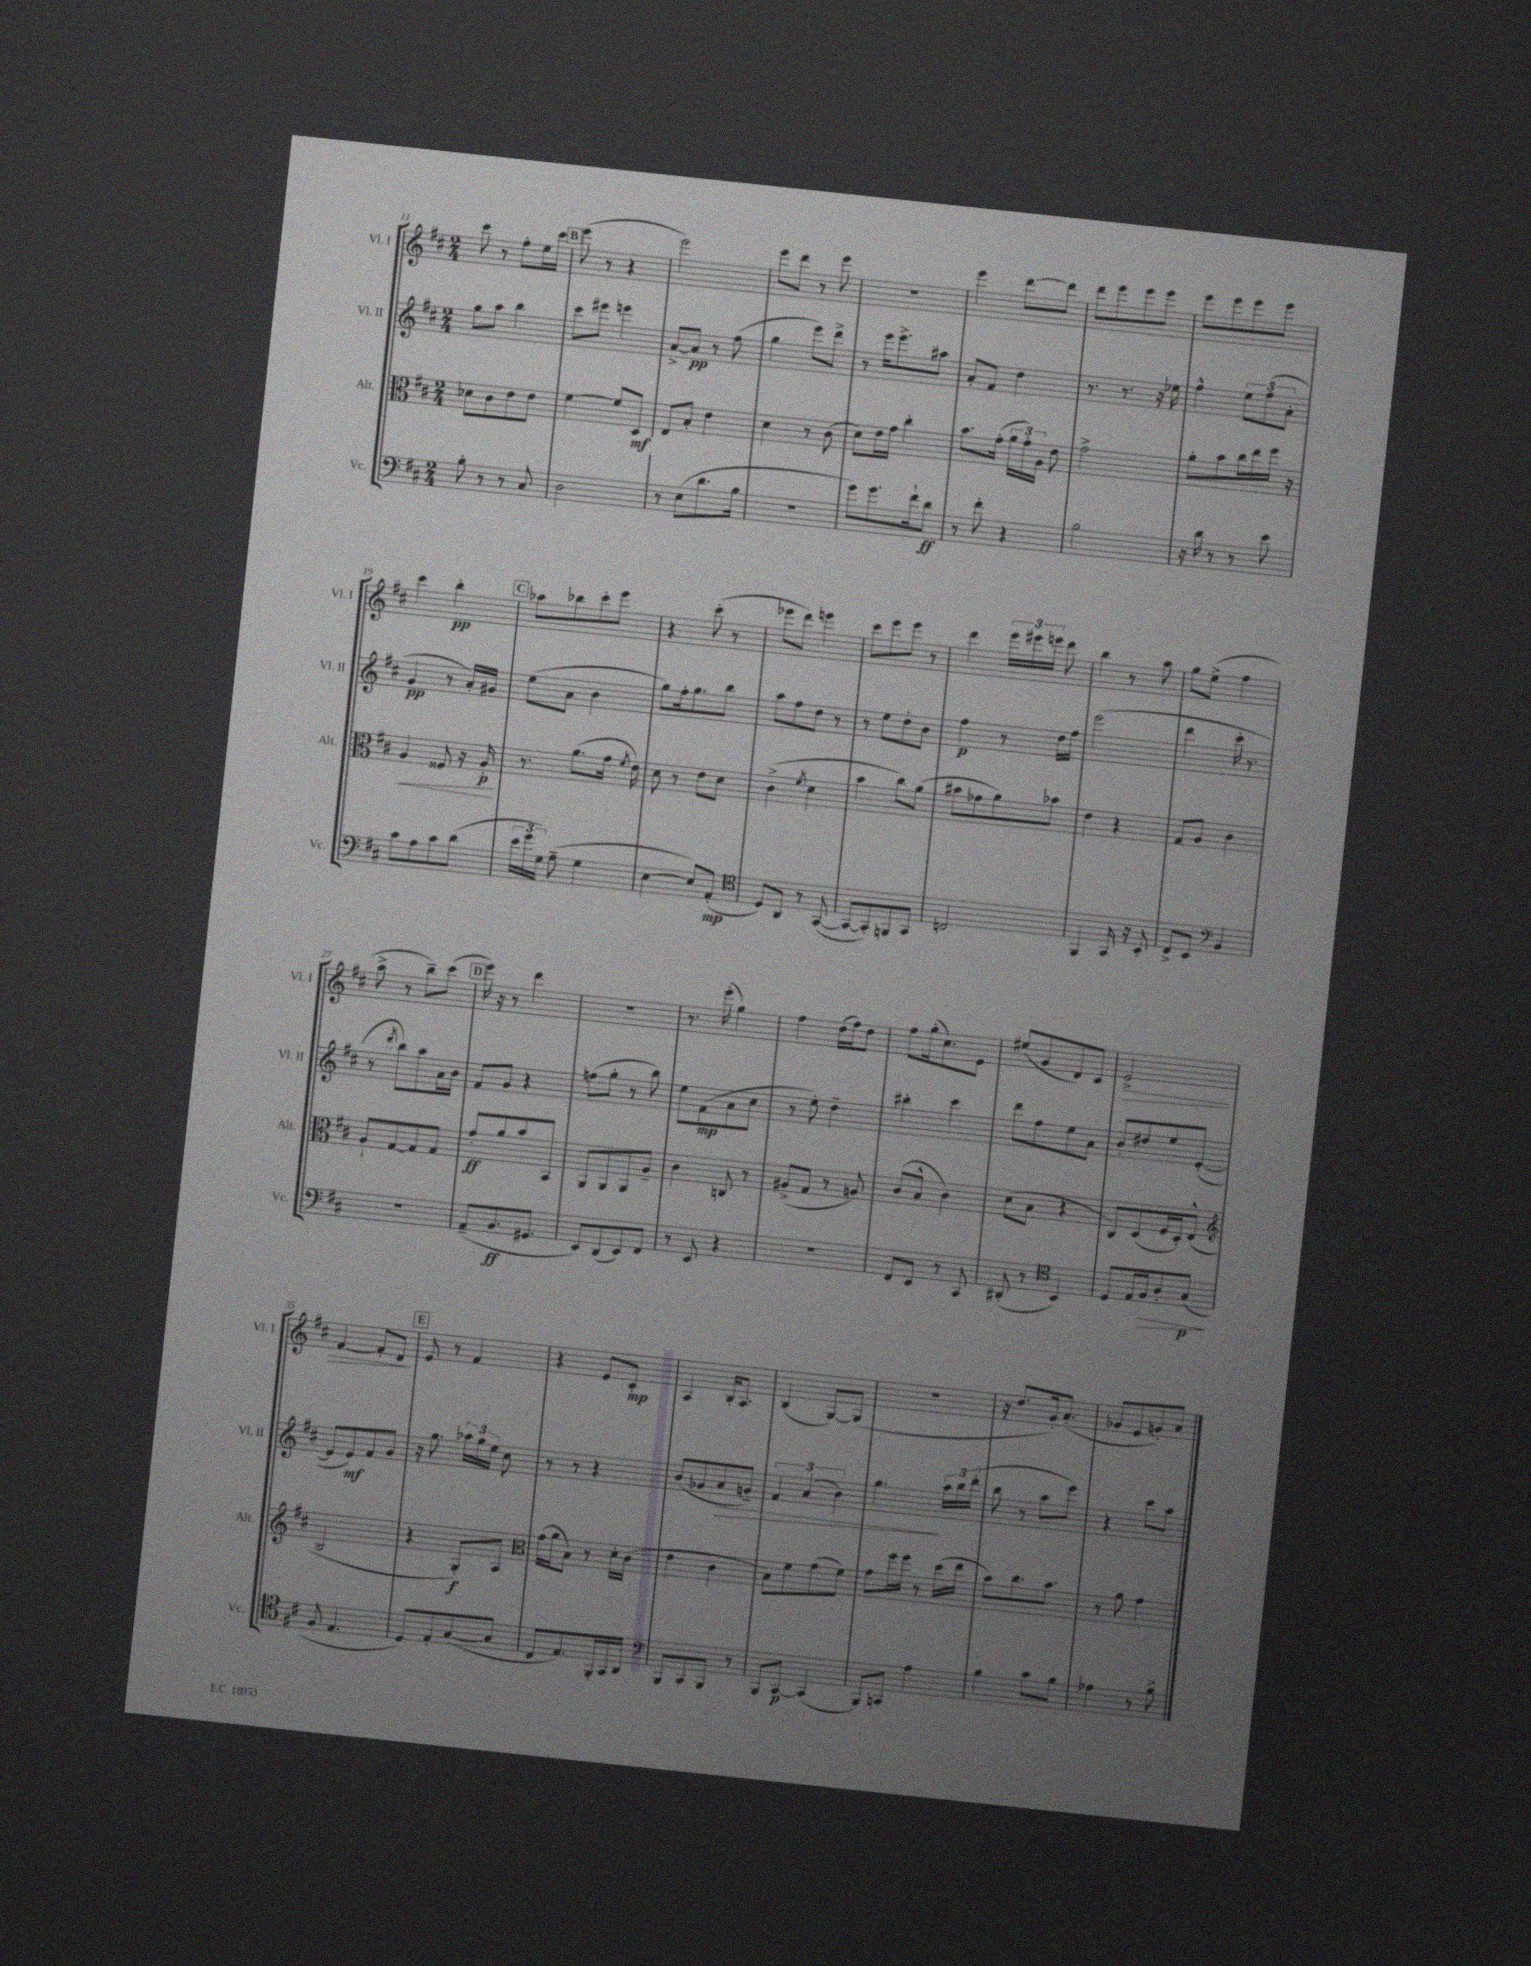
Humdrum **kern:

**kern	**kern	**kern	**kern
*staff4	*staff3	*staff2	*staff1
*clefF4	*clefC3	*clefG2	*clefG2
*k[f#c#]	*k[f#c#]	*k[f#c#]	*k[f#c#]
*M2/4	*M2/4	*M2/4	*M2/4
8B'	8d-	8gg	8ccc#
8r	8c#	8aa	8r
8r	8e	4bb	8ff#'
8C#	8e	.	16ee
.	.	.	16ccc#
=	=	=	=
2D	[4f#	8ccc#	(8eee
.	.	8eee#	8r
.	8f#]	4eee	4r
.	8D	.	.
=	=	=	=
8r	8E	[8a^	2eee)
(8E	8B'	8a]	.
8.d	4e	8r	.
.	.	(8ff#	.
16B	.	.	.
=	=	=	=
2r	4d	4gg	8eee
.	.	.	8ddd
.	8r	8eee)	8r
.	(8c#	8ddd^	8eee
=	=	=	=
8g)	8d)	8r	2r
8.g	16e	16eee	.
.	16g	8.eee^	.
.	4cc#'	.	.
16f#`	.	.	.
8d	.	8aa#	.
=	=	=	=
8r	8.b	8a'	4eee
8f#'	.	8f#	.
.	(16g'	.	.
4r	24a	4dd	[8ddd
.	24g')	.	.
.	24A	.	.
.	8e	.	8ddd]
=	=	=	=
2B	2g^	8.r	8ddd
.	.	.	8eee
.	.	8.r	.
.	.	.	8eee
.	.	16r	8eee
.	.	16ee-	.
=	=	=	=
16r	8a'	4ff#^^	8eee
16d	.	.	.
8r	8b	.	8eee
8r	16cc#	12ee	8eee
.	16ee	.	.
.	.	(12ff#	.
8e	16ff#	.	8eee
.	.	12a'	.
.	16r	.	.
=	=	=	=
8c#	4A	4g	4ccc#
8A	.	.	.
8c#	8F##	8r	4bb'
(8d	16r	16a')	.
.	16A'	16g#	.
=	=	=	=
24e	8.r	(8ee	8aa-
24g	.	.	.
24G)	.	.	.
(8A~	.	8a	8bb-
.	(8.a	.	.
4G	.	4b	8ccc#'
.	16g	.	8eee
.	8qf#	.	.
.	16e)	.	.
=	=	=	=
[4E	8d	8gg)	4r
.	8r	16ff#'	.
.	.	8.gg	.
8E])	8e	.	(8ccc#'
(8AA'	8d	8bb	8r
=	=	=	=
*clefC4	*	*	*
8D)	(4c#^	8aa	8eee-
8AA	.	8ff#	8ddd)
.	8qf#	.	.
8r	4d	8dd	4eee
([8GG	.	8r	.
=	=	=	=
8GG_	4b	8r	8ccc#
8GG'])	.	8ee	8eee
8FF	8cc#)	8dd'	8eee
8GG	(8a	8b	8r
=	=	=	=
2C	8b#	4ff#	4ddd
.	8g-	.	.
.	8a)	8r	24eee
.	.	.	24eee#
.	.	.	24eee
.	8b-	16dd	8ddd
.	.	16ff#	.
=	=	=	=
4FF#	4e	(2eee	4bb
16GG	4r	.	8r
16r	.	.	.
8BB'	.	.	8aa
=	=	=	=
8C#^	8G	4ddd	8gg
8BB	8A	.	(8ee^
*clefF4	*	*	*
4BB	4c#	16ccc#'	4ff#
.	.	8.r	.
=	=	=	=
2r	8A`	8r	8aa^
.	.	8qddd	.
.	[8G	8bb)	8r
.	8G]	8aa	8bb~)
.	8G	16a	(8ccc#
.	.	16b	.
=	=	=	=
(8AA~	8g'	8f#	16eee)
.	.	.	16r
8.BB	8a	8g	8r
.	8b	4r	4ddd
8.GG#	.	.	.
.	8BB	.	.
=	=	=	=
8EE)	8AA	(8ff	2r
(8DD	8AA	8gg'	.
8EE)	8AA	8r	.
8FF#	8A~	8bb)	.
=	=	=	=
8r	4c#	8ee	8.r
8EE	.	(8f#	.
.	.	.	(16eee'
4r	8C	8a	4gg)
.	8r	8cc#	.
=	=	=	=
2r	(8A#^	8r	4ff#
.	8G	8ee')	.
.	8r	4dd~	(16dd
.	.	.	16ff#)
.	8A)	.	8dd
=	=	=	=
8FF#	(8c#	4bb#'	8ff#
8EE	8B^^	.	(16gg'
.	.	.	8.cc#)
8r	4c#)	4ccc#	.
8CC#	.	.	8e
=	=	=	=
(8DD#'	(8d	8ddd	(8ee#
8r	8B	8ff#	8g
*clefC4	*	*	*
4BB)	4r	8ee	8d)
.	.	8a	8c#
=	=	=	=
8D	8C#)	8b'	2e^
16E	(8D	8dd#	.
16F#	.	.	.
8A'	16F#	8ee	.
.	16D')	.	.
(8G	(8E^^	([8e'	.
=	=	=	=
*	*clefG2	*	*
8F#	2B	8e]	[4f#
4.E	.	8e)	.
.	.	8f#	8f#']
.	.	8g	8d
=	=	=	=
8D)	4r	16r	8e
.	.	8.gg	.
8E'	.	.	8r
([8G	8G')	24aa-	4f#
.	.	24gg	.
.	.	24ee	.
8G]	8A	8cc#	.
=	=	=	=
*	*clefC3	*	*
8C#	(16g	8r	4r
.	16a	.	.
8.E)	8B)	8r	.
.	8r	4r	8e
16FF#'	.	.	.
16GG	16d'	.	8c#'
16AA	(16c#	.	.
=	=	=	=
*clefF4	*	*	*
8BBB	4e	(8b	4A
8CC#	.	8g-	.
8BBB	4c#	8a	16B'
.	.	.	8.A
8r	.	8g~)	.
=	=	=	=
8BBB	8B)	6f#	(4B
[8CC#	8f#	.	.
.	.	(6a	.
(4CC#]	(8g	.	[8G)
.	.	6b)	.
.	8f#)	.	(8G]
=	=	=	=
8BBB)	8g	4.gg	2r
8CC	16ff#	.	.
.	16ff#	.	.
4A	8r	.	.
.	(16dd	24aa	.
.	.	24bb	.
.	16ee	.	.
.	.	(24ddd'	.
=	=	=	=
4B	8b)	8bb	16r
.	.	.	8.dd
.	8.cc#	8r	.
8c#	.	8aa	16g')
.	8.b	.	(8.a'
8B	.	8eee)	.
=	=	=	=
4A-	8r	4r	8g-
.	8a	.	8e
8r	4g	8ccc#	8g')
8B^	.	8aa	8a
==	==	==	==
*-	*-	*-	*-
